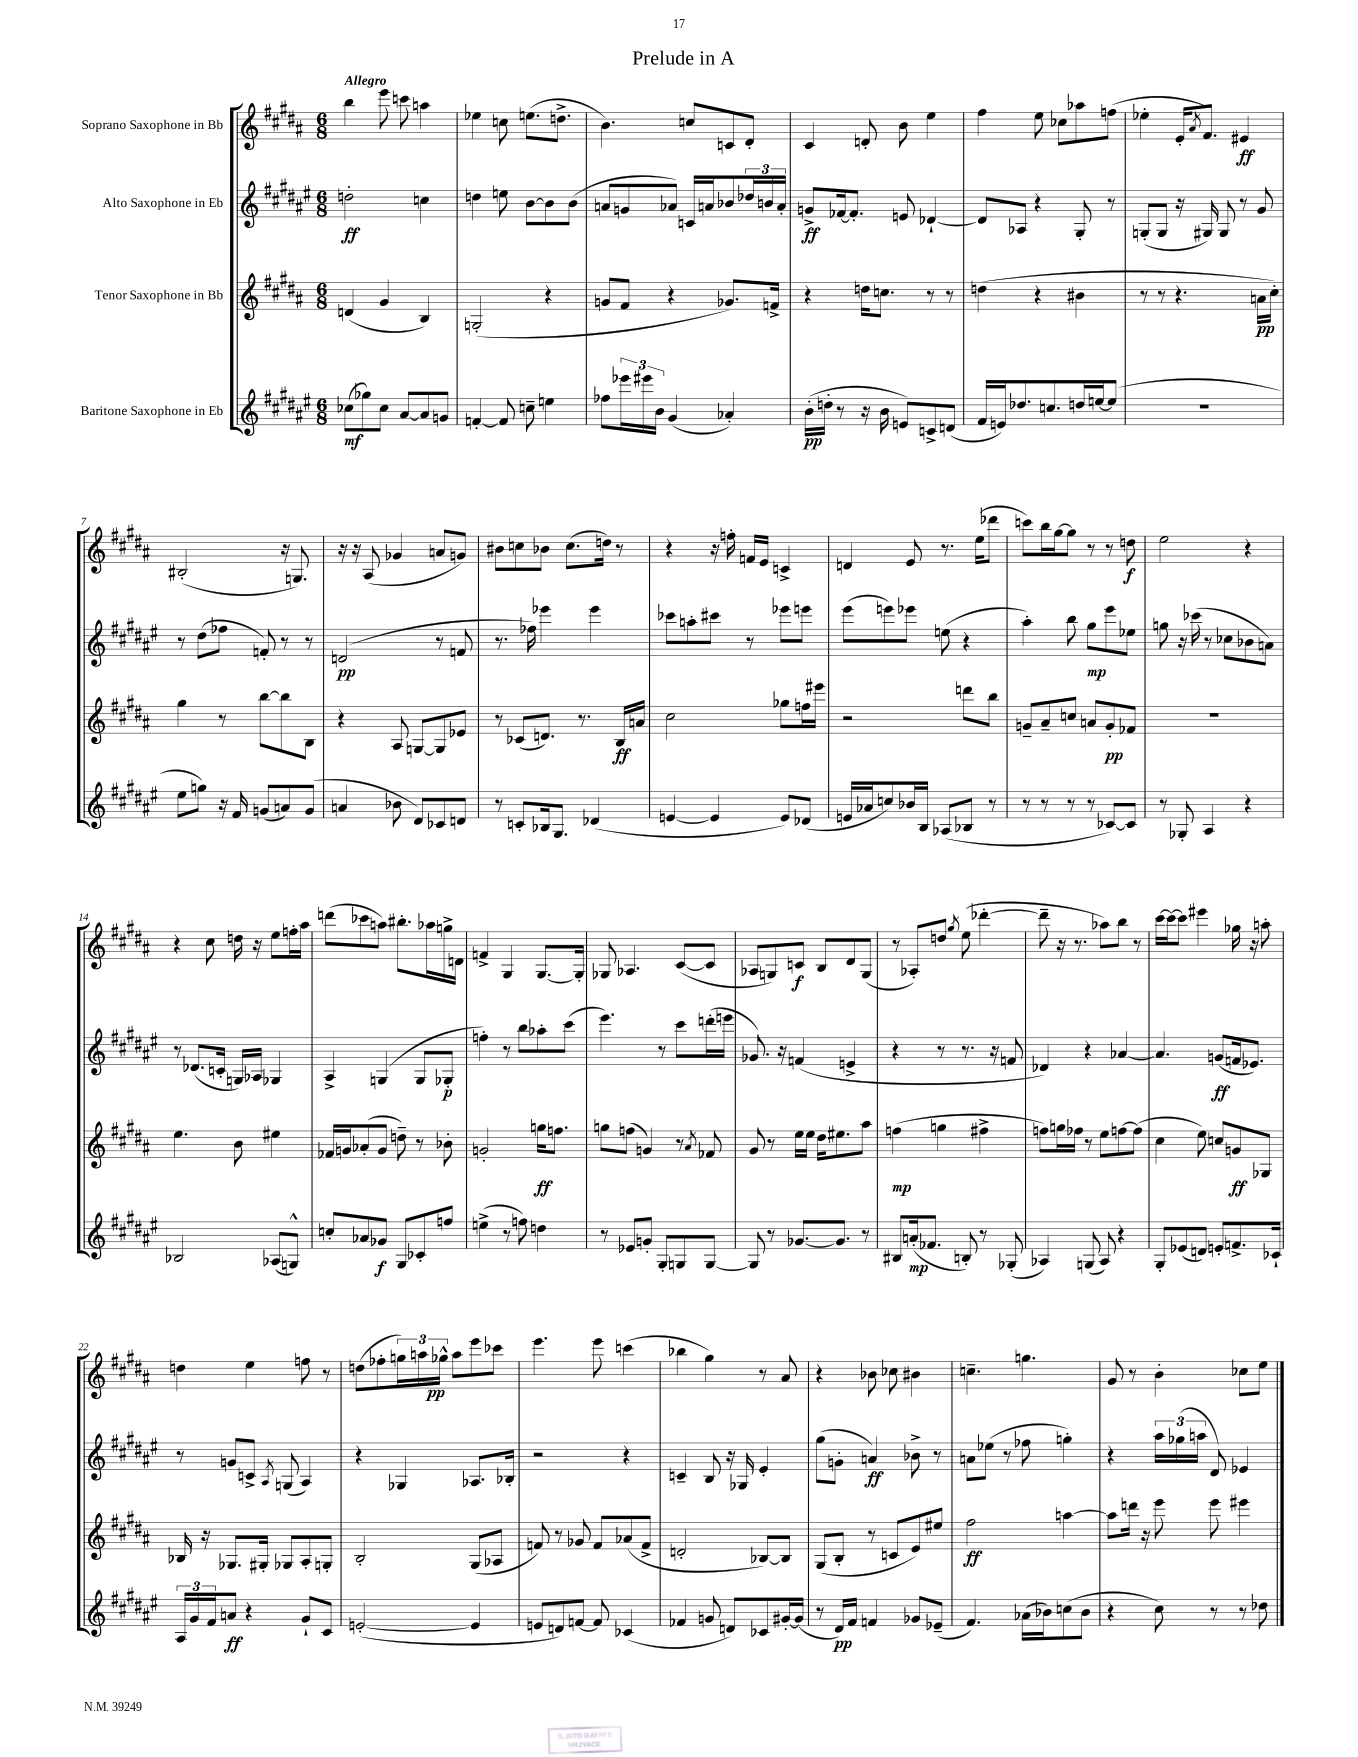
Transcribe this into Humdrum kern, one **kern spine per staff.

**kern	**dynam	**kern	**dynam	**kern	**dynam	**kern	**dynam
*part4	*part4	*part3	*part3	*part2	*part2	*part1	*part1
*staff4	*staff4	*staff3	*staff3	*staff2	*staff2	*staff1	*staff1
*I"Baritone Saxophone in Eb	*	*I"Tenor Saxophone in Bb	*	*I"Alto Saxophone in Eb	*	*I"Soprano Saxophone in Bb	*
*clefG2	*	*clefG2	*	*clefG2	*	*clefG2	*
*k[f#c#g#d#a#e#]	*	*k[f#c#g#d#a#]	*	*k[f#c#g#d#a#e#]	*	*k[f#c#g#d#a#]	*
*M6/8	*	*M6/8	*	*M6/8	*	*M6/8	*
=1	=1	=1	=1	=1	=1	=1	=1
!	!	!	!	!	!	!LO:TX:a:B:t=Allegro	!
(8cc-X\L	mf	(4dn/	.	2ddn'\	ff	4bb\	.
8gg-X\)	.	.	.	.	.	.	.
8cc-\J	.	4g#/	.	.	.	8eee\	.
[8a#/L	.	.	.	.	.	8cccn\	.
8a#/]	.	4B/)	.	4ccn\	.	4aan\	.
8gn/J	.	.	.	.	.	.	.
=2	=2	=2	=2	=2	=2	=2	=2
[4fn'/	.	(2Gn'/	.	4ddn\	.	4ee-X\	.
8f/]	.	.	.	8een\	.	8ccn\	.
8ccn~\	.	.	.	[8b\L	.	(8.een\L	.
4een\	.	4r	.	8b\]	.	.	.
.	.	.	.	.	.	8.ddn^\J	.
.	.	.	.	(8b\J	.	.	.
=3	=3	=3	=3	=3	=3	=3	=3
8ff-X\L	.	8gn/L	.	8an/L	.	4.b\)	.
24eee-X\L	.	8f#/J	.	8gn/	.	.	.
24eee#X\	.	.	.	.	.	.	.
24b\JJ	.	.	.	.	.	.	.
(4g#/	.	4r	.	8a-X/J)	.	.	.
.	.	.	.	16cn/LL	.	8ccn/L	.
.	.	.	.	16an/J	.	.	.
4a-X'/)	.	8.g-X/L)	.	8b-X/	.	8cn/	.
.	.	.	.	24dd-X/L	.	8d#'/J	.
.	.	.	.	24bn/	.	.	.
.	.	16fn^/Jk	.	.	.	.	.
.	.	.	.	24a'/JJ	.	.	.
=4	=4	=4	=4	=4	=4	=4	=4
(16b'\LL	pp	4r	.	8gn^/L	ff	4c#/	.
16ddn'\JJ	.	.	.	.	.	.	.
8r	.	.	.	[16f-X/k	.	.	.
.	.	.	.	8.f-'/J]	.	.	.
16r	.	16ddn\KL	.	.	.	8dn'/	.
16b\	.	8.ccn\J	.	.	.	.	.
8en/L)	.	.	.	8en/	.	8b\	.
8cn^/	.	8r	.	[4d-X`/	.	4ee\	.
(8dn/J	.	8r	.	.	.	.	.
=5	=5	=5	=5	=5	=5	=5	=5
16f#/LL	.	(4ddn\	.	8d-/L]	.	4ff#\	.
16en/J)	.	.	.	.	.	.	.
8.dd-X/	.	.	.	8A-X/J	.	.	.
.	.	4r	.	4r	.	8ee\	.
8.ccn/	.	.	.	.	.	.	.
.	.	.	.	.	.	8cc-X\L	.
16ddn/L	.	4b#X\	.	8G#'/	.	8aa-X\	.
[16een/J	.	.	.	.	.	.	.
(8ee/J]	.	.	.	8r	.	(8ffn\J	.
=6	=6	=6	=6	=6	=6	=6	=6
2.r	.	8r	.	(8Gn'/L	.	4ee-X'\	.
.	.	8r	.	8G/J	.	.	.
.	.	4.r	.	16r	.	16e'/KL	.
.	.	.	.	.	.	8qa#/	.
.	.	.	.	16G#X/)	.	8.f#/J)	.
.	.	.	.	8G#/	.	.	.
.	.	.	.	8r	.	4e#X/	ff
.	.	16an\LL	pp	8g#/	.	.	.
.	.	16cc#'\JJ)	.	.	.	.	.
!!LO:LB:g=z
=7	=7	=7	=7	=7	=7	=7	=7
8ee#\L	.	4gg#\	.	8r	.	(2B#X'/	.
8ggn\J)	.	.	.	(8dd#\L	.	.	.
16r	.	8r	.	8ff-X\J	.	.	.
16f#/	.	.	.	.	.	.	.
(8gn/L	.	[8bb\L	.	8fn'/)	.	.	.
8an/)	.	8bb\]	.	8r	.	16r	.
.	.	.	.	.	.	8.Gn/)	.
(8g/J	.	8B\J	.	8r	.	.	.
=8	=8	=8	=8	=8	=8	=8	=8
4an/	.	4r	.	(2dn/	pp	16r	.
.	.	.	.	.	.	16r	.
.	.	.	.	.	.	(8A#/	.
8b-X\	.	8A#/	.	.	.	4g-X/	.
8d#/L)	.	[8Gn/L	.	.	.	.	.
8c-X/	.	8G/]	.	8r	.	8an/L	.
8dn/J	.	8e-X/J	.	8fn/	.	8gn/J)	.
=9	=9	=9	=9	=9	=9	=9	=9
8r	.	8r	.	8.r	.	8b#X\L	.
8cn'/L	.	(8c-X/L	.	.	.	8ccn\	.
.	.	.	.	16ff-X\)	.	.	.
16B-X/k	.	8.dn/J)	.	4eee-X\	.	8b-X\J	.
8.G#/J	.	.	.	.	.	.	.
.	.	.	.	.	.	(8.cc\L	.
.	.	8.r	.	.	.	.	.
(4d-X/	.	.	.	4eee-\	.	.	.
.	.	.	.	.	.	16ddn\Jk)	.
.	.	16B/LL	ff	.	.	8r	.
.	.	16an/JJ	.	.	.	.	.
=10	=10	=10	=10	=10	=10	=10	=10
[4en/	.	2cc#\	.	8ccc-X\L	.	4r	.
.	.	.	.	8aan'\	.	.	.
4e/]	.	.	.	8ccc#X\J	.	16r	.
.	.	.	.	.	.	16ffn'\	.
.	.	.	.	8r	.	16fn/LL	.
.	.	.	.	.	.	16e/JJ	.
8e/L)	.	8gg-X\L	.	8eee-X\L	.	4cn^/	.
(8d-X/J	.	16ffn\L	.	8eeen\J	.	.	.
.	.	16eee#X\JJ	.	.	.	.	.
=11	=11	=11	=11	=11	=11	=11	=11
16en/LL	.	2r	.	(8eee#\L	.	4dn/	.
16a-X/J	.	.	.	.	.	.	.
8ccn/)	.	.	.	8eeen\)	.	.	.
16b-X/L	.	.	.	8eee-X\J	.	8e/	.
16B/JJ	.	.	.	.	.	.	.
(8A-X/L	.	.	.	(8een\	.	8.r	.
8B-X/J	.	8dddn\L	.	4r	.	.	.
.	.	.	.	.	.	(16ee\KL	.
8r	.	8bb\J	.	.	.	8ddd-X\J	.
=12	=12	=12	=12	=12	=12	=12	=12
8r	.	8gn~/L	.	4aa#'\)	.	8cccn\L)	.
8r	.	8a#~/	.	.	.	16bb\L	.
.	.	.	.	.	.	[16gg#\J	.
8r	.	8ccn/J	.	8bb\	.	8gg#\J]	.
8r	.	8an/L	.	8gg#\L	mp	8r	.
[8c-X/L)	.	8g'/	pp	8eee#\	.	8r	.
8c-/J]	.	8f-X/J	.	8ee-X\J	.	8ddn\	f
=13	=13	=13	=13	=13	=13	=13	=13
8r	.	2.r	.	8ggn\	.	2ee\	.
8G-X'/	.	.	.	16r	.	.	.
.	.	.	.	(16ccc-X\	.	.	.
4A#/	.	.	.	8r	.	.	.
.	.	.	.	8cc-X\L	.	.	.
4r	.	.	.	8b-X\	.	4r	.
.	.	.	.	8an\J)	.	.	.
!!LO:LB:g=z
=14	=14	=14	=14	=14	=14	=14	=14
2B-X/	.	4.ee\	.	8r	.	4r	.
.	.	.	.	(8.d-X/L	.	.	.
.	.	.	.	.	.	8cc#\	.
.	.	.	.	16cn'/Jk	.	.	.
.	.	8b\	.	16Gn/LL)	.	16ddn\	.
.	.	.	.	16A-X/JJ	.	16r	.
(8A-X/L	.	4ee#X\	.	4G-X/	.	8ee\L	.
8Gn^^/J)	.	.	.	.	.	16ffn'\L	.
.	.	.	.	.	.	16aa#\JJ	.
=15	=15	=15	=15	=15	=15	=15	=15
8ccn'/L	.	16f-X/LL	.	4A#^/	.	(8dddn\L	.
.	.	16gn/J	.	.	.	.	.
8a-X/	.	(8a-X'/	.	.	.	8ccc-X\	.
8g-X/J	f	8g/J	.	(4Gn/	.	8aan\J)	.
8G#/L	.	8ddn~\)	.	.	.	8.bb#X'\L	.
8c-X'/	.	8r	.	8G/L	.	.	.
.	.	.	.	.	.	16aa-X\L	.
8ffn/J	.	8b-X'\	.	8G-X'/J	p	16ggn^\	.
.	.	.	.	.	.	16dn\JJ	.
=16	=16	=16	=16	=16	=16	=16	=16
(4een^\	.	2gn'/	.	4ffn'\)	.	4fn^/	.
8r	.	.	.	8r	.	4G#/	.
8ffn\)	.	.	.	8bb\L	.	.	.
4ddn\	.	16ggn\KL	ff	8aa-X'\	.	[8.G#/L	.
.	.	8.ffn\J	.	.	.	.	.
.	.	.	.	(8ccc#\J	.	.	.
.	.	.	.	.	.	16G#'/Jk]	.
=17	=17	=17	=17	=17	=17	=17	=17
8r	.	8ggn\L	.	4.eee#\)	.	8G-X/	.
8e-X/L	.	(8ffn\J	.	.	.	4.A-X/	.
8gn'/J	.	4gn/)	.	.	.	.	.
8G#'/L	.	.	.	8r	.	.	.
8Gn/	.	8r	.	8ccc#\L	.	([8c#/L	.
.	.	8qa#/	.	.	.	.	.
[8G/J	.	8f-X/	.	(16dddn'\L	.	8c#/J]	.
.	.	.	.	16eeen\JJ	.	.	.
=18	=18	=18	=18	=18	=18	=18	=18
8G/]	.	8g#/	.	8.g-X/)	.	8A-X/L	.
8r	.	8r	.	.	.	8Gn/)	.
.	.	.	.	16r	.	.	.
[8.g-X/L	.	16ee\LL	.	(4fn/	.	8cn/J	f
.	.	16ee\JJ	.	.	.	.	.
.	.	16dd#\KL	.	.	.	8B/L	.
8.g-/J]	.	8.ee#X\	.	.	.	.	.
.	.	.	.	4en^/	.	8d#/	.
8r	.	8aa#\J	.	.	.	(8G/J	.
=19	=19	=19	=19	=19	=19	=19	=19
8B#X/L	.	(4ffn\	mp	4r	.	8r	.
(16an'/k	mp	.	.	.	.	8A-X'/L)	.
8.f-X/J	.	.	.	.	.	.	.
.	.	4ggn\	.	8r	.	8ddn/J	.
.	.	.	.	.	.	8qgg#/	.
8Bn'/)	.	.	.	8.r	.	(8ee\	.
8r	.	4ff#X^\	.	.	.	[4ddd-X'\	.
.	.	.	.	16r	.	.	.
(8G-X'/	.	.	.	8fn/	.	.	.
=20	=20	=20	=20	=20	=20	=20	=20
4A-X/)	.	8ffn\L)	.	4d-X/)	.	8ddd-~\]	.
.	.	16ggn\L	.	.	.	16r	.
.	.	16ff-X\JJ	.	.	.	8.r	.
(8Gn/	.	8r	.	4r	.	.	.
8A-/)	.	8ee\L	.	.	.	8aa-X\L)	.
4r	.	[8ffn\	.	[4a-X/	.	8bb\J	.
.	.	(8ff\J]	.	.	.	8r	.
=21	=21	=21	=21	=21	=21	=21	=21
8G#'/L	.	4cc#\	.	4.a-/]	.	[16ccc#\LL	.
.	.	.	.	.	.	16ccc#\J_	.
(8e-X/	.	.	.	.	.	8ccc#\J]	.
8dn/J)	.	8ee\)	.	.	.	4eee#X\	.
8en'/L	.	8ccn/L	.	(8gn/L	ff	.	.
8.fn^/	.	8gn/	ff	16fn/k	.	16gg-X\	.
.	.	.	.	8.e-X/J)	.	16r	.
.	.	8G-X/J	.	.	.	8aan'\	.
16c-X`/Jk	.	.	.	.	.	.	.
!!LO:LB:g=z
=22	=22	=22	=22	=22	=22	=22	=22
24A#/LL	.	16B-X/	.	8r	.	4ddn\	.
24g#/	.	.	.	.	.	.	.
.	.	16r	.	.	.	.	.
24f#/J	.	.	.	.	.	.	.
8an/J	ff	8.G-X/L	.	8gn/L	.	.	.
4r	.	.	.	8cn^/J	.	4ee\	.
.	.	16G#X'/Jk	.	.	.	.	.
.	.	.	.	8qA#/	.	.	.
.	.	8G-X/L	.	(8Gn/	.	.	.
8g#`/L	.	8A#'/	.	4A#/)	.	8ffn\	.
8c#/J	.	8Gn'/J	.	.	.	8r	.
=23	=23	=23	=23	=23	=23	=23	=23
([2en'/	.	2B'/	.	4r	.	(8ddn\L	.
.	.	.	.	.	.	8ff-X'\	.
.	.	.	.	4G-X/	.	24ggn\L)	.
.	.	.	.	.	.	24aan\	.
.	.	.	.	.	.	24gg-X^^\JJ	pp
.	.	.	.	.	.	8aa\L	.
4e/]	.	(8G#/L	.	8.A-X/L	.	8eee\	.
.	.	8A-X/J	.	.	.	8ccc-X\J	.
.	.	.	.	16B-X'/Jk	.	.	.
=24	=24	=24	=24	=24	=24	=24	=24
8en/L	.	8fn/)	.	2r	.	4.eee\	.
8dn/)	.	8r	.	.	.	.	.
[8fn/J	.	8g-X/	.	.	.	.	.
8f/]	.	8f/L	.	.	.	8eee\	.
(4c-X/	.	(8a-X/	.	4r	.	(4cccn\	.
.	.	8f^/J	.	.	.	.	.
=25	=25	=25	=25	=25	=25	=25	=25
4f-X/	.	2dn'/	.	4cn~/	.	4bb-X\	.
8gn/	.	.	.	8B/	.	4gg#\)	.
8dn/L)	.	.	.	16r	.	.	.
.	.	.	.	16G-X/	.	.	.
8c-X/	.	[8B-X/L)	.	4e#'/	.	8r	.
[16g#X'/L	.	8B-/J]	.	.	.	8a#/	.
(16g#/JJ]	.	.	.	.	.	.	.
=26	=26	=26	=26	=26	=26	=26	=26
8r	.	(8G#/L	.	(8gg#\L	.	4r	.
16d#/LL)	pp	8B'/J	.	8gn'\J	.	.	.
16f#/JJ	.	.	.	.	.	.	.
4fn/	.	8r	.	4an/)	ff	8b-X\	.
.	.	8cn/L	.	.	.	8cc-X\	.
8g-X/L	.	8e/)	.	8b-X^\	.	4b#X\	.
(8e-X~/J	.	8ee#X/J	.	8r	.	.	.
=27	=27	=27	=27	=27	=27	=27	=27
4.f#/)	.	2ff#\	ff	8an\L	.	4.ccn~\	.
.	.	.	.	(8ee-X\J	.	.	.
.	.	.	.	8r	.	.	.
(16a-X\LL	.	.	.	8ff-X\	.	4.ggn\	.
16b-X\J)	.	.	.	.	.	.	.
(8ccn\	.	[4aan\	.	4ggn'\)	.	.	.
8b-\J	.	.	.	.	.	.	.
=28	=28	=28	=28	=28	=28	=28	=28
4r	.	8aa\L]	.	4r	.	8g#/	.
.	.	16dddn\Jk	.	.	.	8r	.
.	.	16r	.	.	.	.	.
8cc#\)	.	8eee\	.	24aa#\LL	.	4b'\	.
.	.	.	.	(24gg-X\	.	.	.
.	.	.	.	24aan\JJ	.	.	.
8r	.	8eee\	.	8d#/)	.	.	.
8r	.	4eee#X\	.	4e-X/	.	8cc-X\L	.
8dd-X\	.	.	.	.	.	8ee\J	.
==	==	==	==	==	==	==	==
*-	*-	*-	*-	*-	*-	*-	*-
